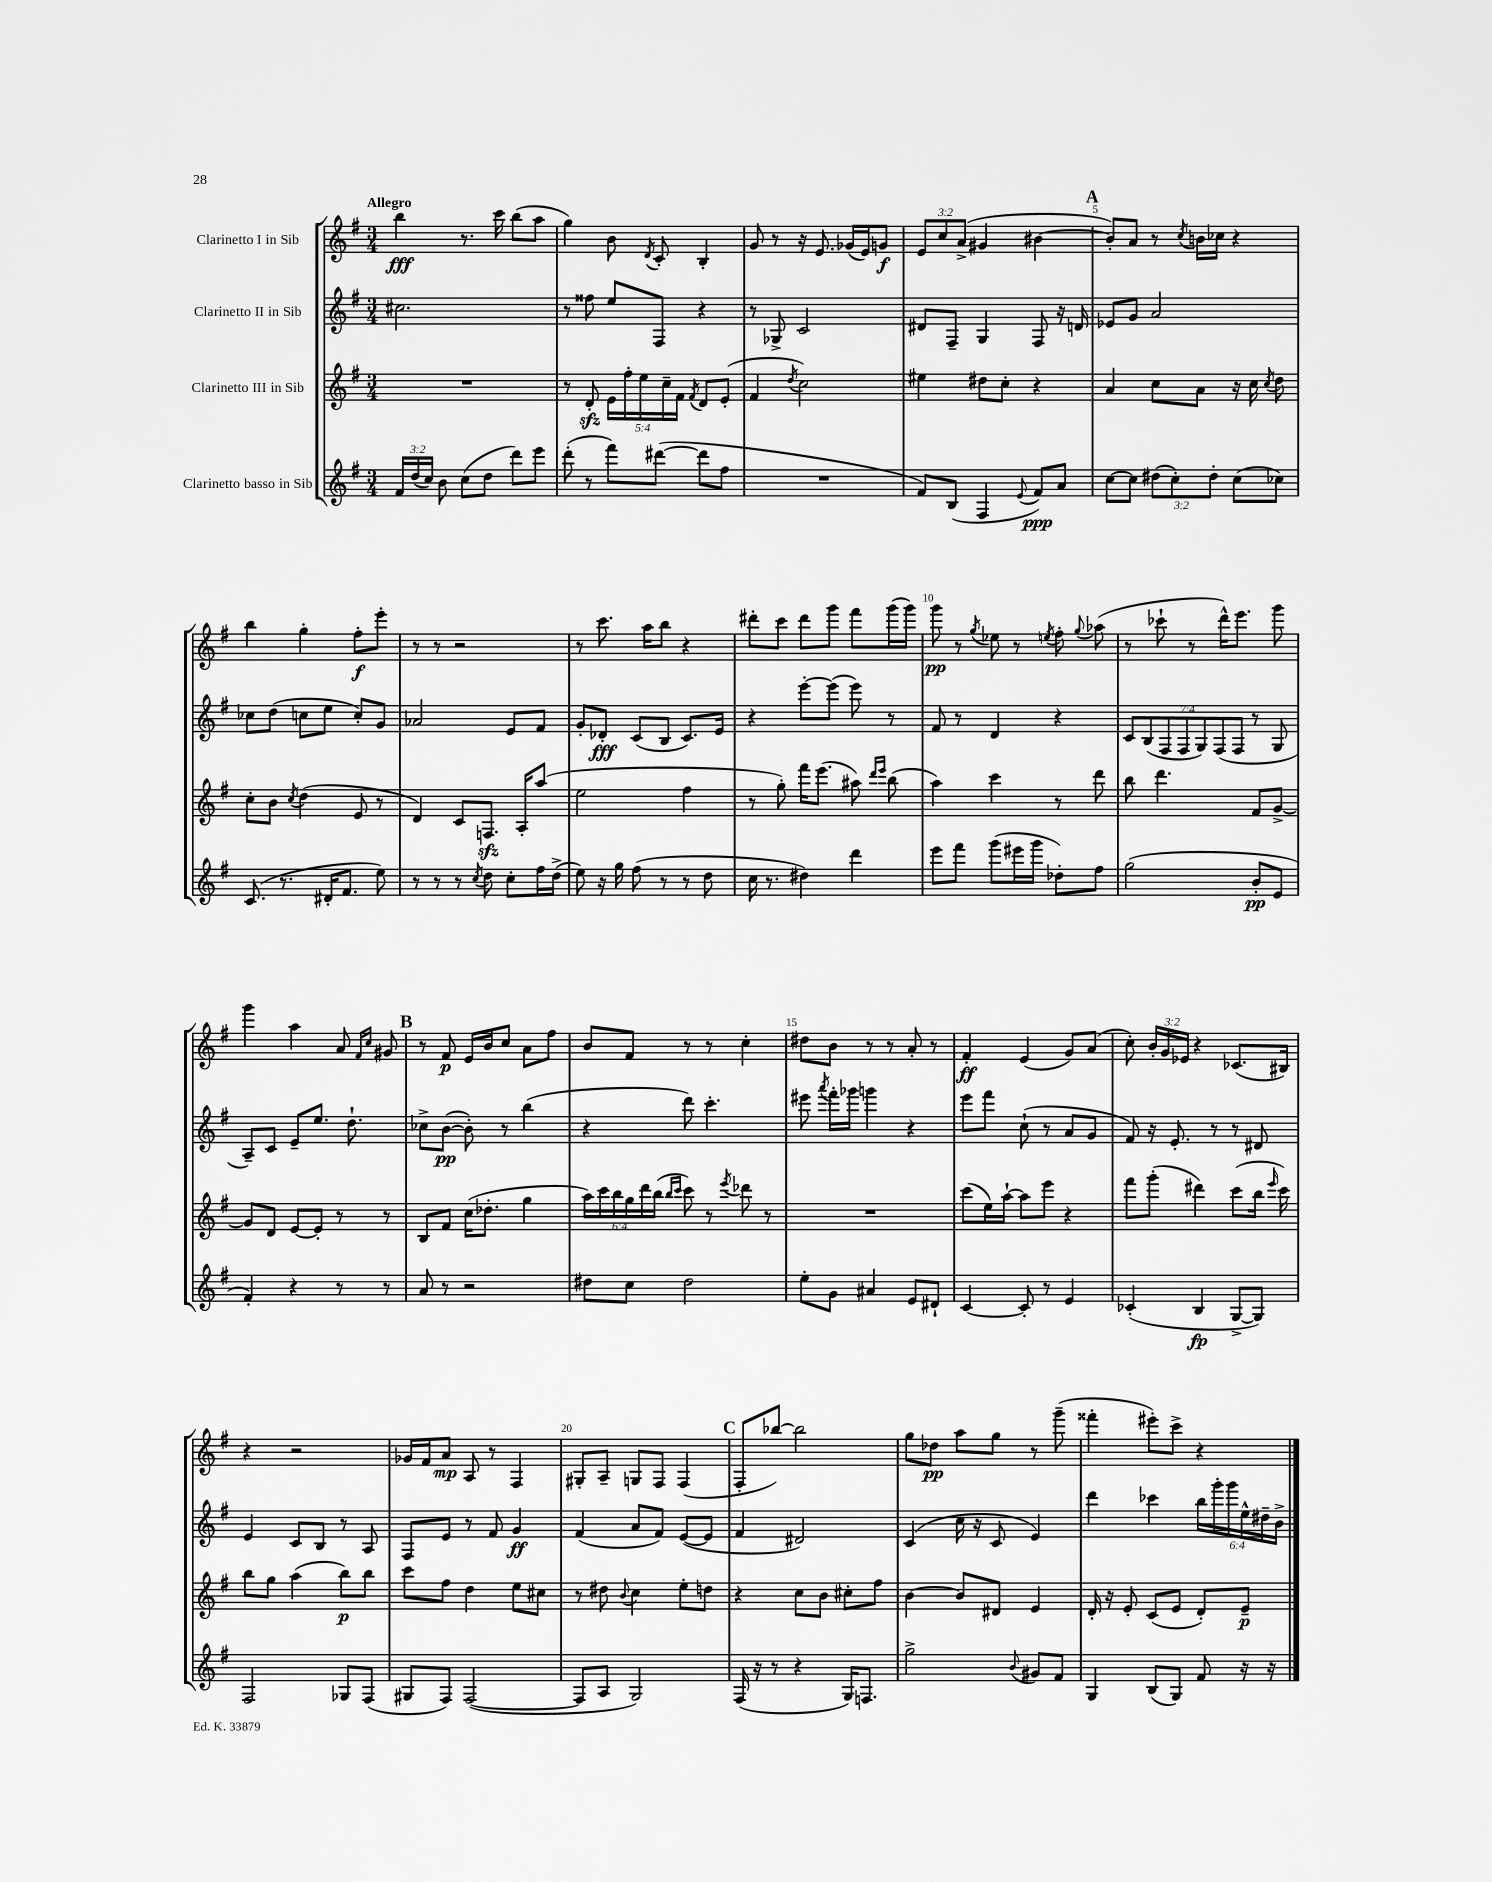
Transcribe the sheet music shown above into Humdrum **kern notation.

**kern	**kern	**kern	**kern
*staff4	*staff3	*staff2	*staff1
*clefG2	*clefG2	*clefG2	*clefG2
*k[f#]	*k[f#]	*k[f#]	*k[f#]
*M3/4	*M3/4	*M3/4	*M3/4
24f#/LL	2.r	2.cc#\	4bb\
(24dd/	.	.	.
24cc/JJ)	.	.	.
8b\	.	.	.
(8cc\L	.	.	8.r
8dd\J	.	.	.
.	.	.	16ccc\
8ddd\L)	.	.	(8bb\L
8eee\J	.	.	8aa\J
=	=	=	=
(8ddd'\	8r	8r	4gg\)
8r	8d'/	8ff##\	.
8fff#\L)	20e\LL	8ee/L	8b\
.	20ff#'\	.	.
.	20ee\	.	.
.	.	.	8qd/
([8ddd#\J	.	8F#/J	8c'/
.	20cc~\	.	.
.	20f#\JJ	.	.
.	8qf#/	.	.
8ddd#\]L	8d/L	4r	4B'/
8ff#\J	(8e'/J	.	.
=	=	=	=
2.r	4f#/	8r	8g/
.	.	8G-^/	8r
.	8qdd/	.	.
.	2cc\)	2c/	16r
.	.	.	8.e/
.	.	.	(16g-/LL
.	.	.	16e/J)
.	.	.	8g/J
=	=	=	=
8f#/L)	4ee#\	8d#/L	12e/L
.	.	.	12cc/
(8B/J	.	8F#~/J	.
.	.	.	(12a^/J
4F#/	8dd#\L	4G/	4g#/
.	8cc'\J	.	.
8qqe/	.	.	.
8f#/L)	4r	8F#/	[4b#\
8a/J	.	16r	.
.	.	16d/	.
=	=	=	=
[8cc\L	4a/	8e-/L	8b#'/]L)
8cc\]J	.	8g/J	8a/J
(12dd#\L	8cc\L	2a/	8r
12cc'\)	.	.	.
.	.	.	8qcc/
.	8a\J	.	16b\LL
12dd#'\J	.	.	.
.	.	.	16cc-\JJ
(8cc\L	16r	.	4r
.	16cc\	.	.
.	8qcc/	.	.
8cc-\J)	8dd\	.	.
=	=	=	=
(8.c/	8cc'\L	8cc-\L	4bb\
.	8b\J	(8dd\J	.
8.r	.	.	.
.	8qcc/	.	.
.	(4dd\	8cc\L	4gg'\
16d#'/LK	.	8ee\J	.
8.f#/J	.	.	.
.	8e/	8cc'/L)	8ff#'\L
8ee\)	8r	8g/J	8eee'\J
=	=	=	=
8r	4d/)	2a-/	8r
8r	.	.	8r
8r	8c/L	.	2r
8qcc/	.	.	.
8dd\	8.F/J	.	.
8cc'\L	.	8e/L	.
.	16A'/LK	.	.
16ff#\L	(8aa/J	8f#/J	.
(16dd^\JJ	.	.	.
=	=	=	=
8ee\)	2ee\	8g'/L	8r
16r	.	8d-'/J	8.ccc\
16gg\	.	.	.
(8ff#\	.	(8c/L	.
.	.	.	16aa\LK
8r	.	8B/J	8bb\J
8r	4ff#\	8.c/L)	4r
8dd\	.	.	.
.	.	16e/Jk	.
=	=	=	=
16cc\	8r	4r	8ddd#'\L
8.r	.	.	.
.	8gg'\)	.	8ccc\J
4dd#\)	16fff#\LK	[8eee'\L	8ddd#\L
.	(8.eee\J	.	.
.	.	(8eee\]J	8ggg\J
4ddd\	8aa#\)	8eee\)	8fff#\L
.	16qqddd/LL	.	.
.	16qqeee/JJ	.	.
.	(8bb\	8r	(16ggg\L
.	.	.	16ggg\JJ)
=	=	=	=
8eee\L	4aa\)	8f#/	8ggg\
8fff#\J	.	8r	8r
.	.	.	8qgg/
(8ggg\L	4ccc\	4d/	8ee-\
16eee#\L	.	.	8r
16ggg\JJ	.	.	.
.	.	.	8qee/
8dd-'\L)	8r	4r	8ff#'\
.	.	.	8qqgg/
8ff#\J	8ddd\	.	(8aa-\
=	=	=	=
(2gg\	8bb\	14c/L	8r
.	.	(14B/	.
.	4.ddd\	.	8ccc-`\
.	.	14F#/	.
.	.	14F#/	.
.	.	.	8r
.	.	14G/)	.
.	.	(14F#/	.
.	.	.	16ddd^^\LK)
.	.	14F#/J	.
.	.	.	8.eee\J
8b'/L	8f#/L	8r	.
8e/J	[8g^/J	8G/	8ggg\
=	=	=	=
4f#'/)	8g/]L	8A~/L)	4ggg\
.	8d/J	8c/J	.
4r	[8e/L	8e~/L	4aa\
.	8e'/]J	8.ee/J	.
8r	8r	.	8a/
.	.	8.dd`\	.
.	.	.	16qqf#/LL
.	.	.	16qqcc/JJ
8r	8r	.	8g#/
=	=	=	=
8a/	8B/L	8cc-^\L	8r
8r	8f#/J	([8b\J	8f#/
2r	(16cc\LK	8b'\])	16e/LL
.	8.dd-'\J	.	16b/J
.	.	8r	8cc/J
.	4gg\	(4bb\	8a\L
.	.	.	8ff#\J
=	=	=	=
8dd#\L	24aa\LL)	4r	8b/L
.	24ccc\	.	.
.	24bb\	.	.
8cc\J	24gg\	.	8f#/J
.	24ddd\	.	.
.	(24bb\JJ	.	.
.	16qqbb/LL	.	.
.	16qqccc/JJ	.	.
2dd#\	8ccc\)	8ddd\)	8r
.	8r	4.ccc'\	8r
.	8qeee/	.	.
.	8ddd-\	.	4cc'\
.	8r	.	.
=	=	=	=
8ee'\L	2.r	8eee#\	8dd#\L
.	.	8qaaa/	.
8g\J	.	16fff#'\LL	8b\J
.	.	16ggg-\JJ	.
4a#/	.	4ggg\	8r
.	.	.	8r
8e/L	.	4r	8a'/
8d#`/J	.	.	8r
=	=	=	=
[4c/	(8ccc\L	8eee\L	4f#'/
.	16ee\L)	8fff#\J	.
.	[16aa`\JJ	.	.
8c'/]	8aa\]L	(8cc`\	(4e/
8r	8eee\J	8r	.
4e/	4r	8a/L	8g/L)
.	.	8g/J	(8a/J
=	=	=	=
(4c-'/	8fff#\L	8f#/)	8cc'\)
.	(8ggg'\J	16r	24b'/LL
.	.	.	24g/
.	.	8.e'/	.
.	.	.	24e-/JJ
4B/	4ddd#\)	.	4r
.	.	8r	.
[8G^/L	(8ccc\L	8r	(8.c-/L
8G/]J)	16bb\Jk	8d#/	.
.	16qqeee/	.	.
.	16ccc\)	.	16B#/Jk)
=	=	=	=
2F#/	8bb\L	4e/	4r
.	8gg\J	.	.
.	(4aa\	8c/L	2r
.	.	8B/J	.
8G-/L	8bb\L)	8r	.
(8F#/J	8bb\J	8A/	.
=	=	=	=
8G#/L	8ccc\L	8F#/L	16g-/LL
.	.	.	16f#/J
8F#/J)	8ff#\J	8e/J	8a/J
([2F#/	4dd\	8r	8A/
.	.	8f#/	8r
.	8ee\L	4g/	4F#/
.	8cc#\J	.	.
=	=	=	=
8F#/]L	8r	(4f#/	8G#'/L
8A/J	8dd#\	.	8A~/J
.	8qqb/	.	.
2G/)	4cc\	8a/L	8G/L
.	.	8f#/J)	8F#/J
.	8ee'\L	([8e/L	(4F#/
.	8dd\J	8e/]J	.
=	=	=	=
(16F#/	4r	4f#/	8F#'/L
16r	.	.	.
8r	.	.	[8bb-/J)
4r	8cc\L	2d#/)	2bb-\]
.	8b\J	.	.
16G/LK)	8cc#'\L	.	.
8.F/J	.	.	.
.	8ff#\J	.	.
=	=	=	=
2gg^\	[4b\	(4c/	8gg\L
.	.	.	8dd-\J
.	8b/]L	16cc\	8aa\L
.	.	16r	.
.	8d#/J	8c/	8gg\J
8qqb/	.	.	.
8g#/L	4e/	4e/)	8r
8f#/J	.	.	(8ggg~\
=	=	=	=
4G/	16d'/	4ddd\	4fff##'\
.	16r	.	.
.	8e'/	.	.
(8B/L	(8c/L	4ccc-\	8eee#'\L)
8G/J)	8e/J	.	8ccc^\J
8f#/	8d'/L)	24bb\LL	4r
.	.	24ggg'\	.
.	.	24ggg\	.
16r	8e~/J	24ee^^\	.
.	.	24dd#~\	.
16r	.	.	.
.	.	24b^\JJ	.
==	==	==	==
*-	*-	*-	*-
